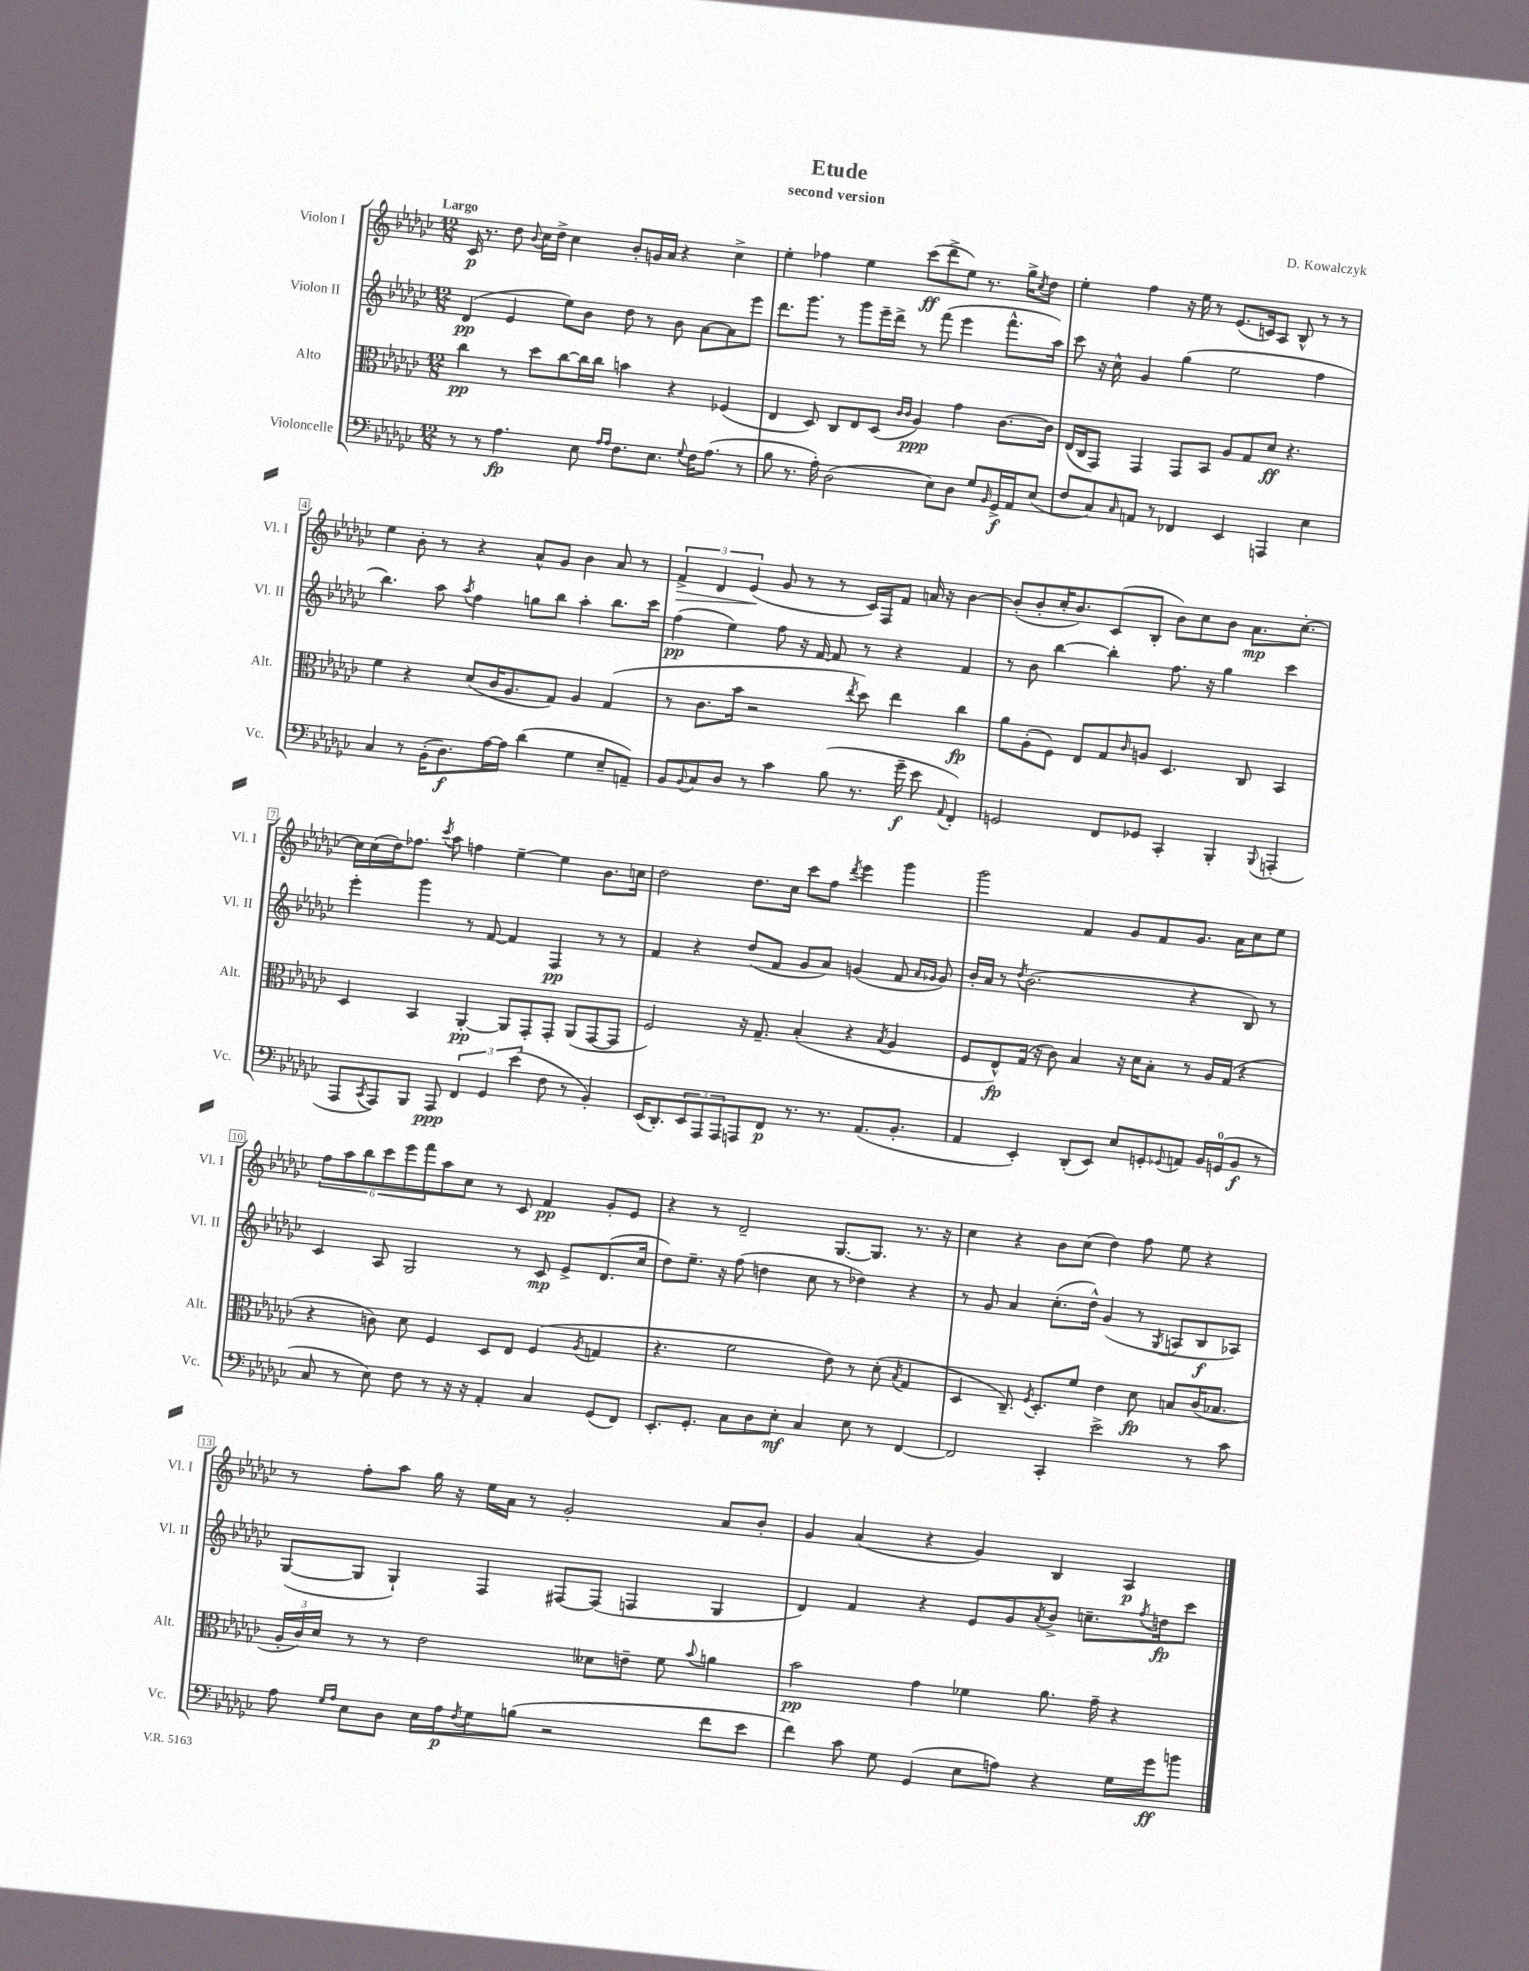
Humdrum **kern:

**kern	**kern	**kern	**kern
*staff4	*staff3	*staff2	*staff1
*clefF4	*clefC3	*clefG2	*clefG2
*k[b-e-a-d-g-c-]	*k[b-e-a-d-g-c-]	*k[b-e-a-d-g-c-]	*k[b-e-a-d-g-c-]
*M12/8	*M12/8	*M12/8	*M12/8
8r	4cc-	(4d-	16c-
.	.	.	8.r
8r	.	.	.
4.A-	8r	4e-	8dd-
.	.	.	8qqb-
.	8dd-	.	16cc-
.	.	.	16dd-^
.	[8cc-	8ee-)	4cc-
8E-	16cc-]	8b-	.
.	16cc-	.	.
16qqA-	.	.	.
16qqA-	.	.	.
8.F	4b	8dd-	8b-'
.	.	8r	16g
8.E-	.	.	16a-
.	4r	8b-	4r
8qqG-	.	.	.
16F	.	[8a-	.
(8.A-	.	.	.
.	(4F-	8a-]	4cc-^
8r	.	8eee-	.
=	=	=	=
8B-	4E-	8.ddd-	4ee-'
8.r	.	.	.
.	.	8.ggg-	.
.	8D-)	.	4ff-
16A-')	.	.	.
(2D-	8C-	8r	.
.	8E-	8ggg-	4ee-
.	(8D-	16eee-~	.
.	.	16ddd-^	.
.	16qqc-	.	.
.	16qqc-	.	.
.	4A-)	8r	(8ccc-
8E-)	.	(8fff	8ddd-^
8D-	4g-	4eee-	8ee-)
8G-	.	.	8.r
16qqBB-	.	.	.
16GG-^	[8.c-	8.fff^^	.
16AA-	.	.	16gg-^
.	.	.	8qcc-
(8E-	.	.	8dd-
.	16c-]	16aa-)	.
=	=	=	=
8F	(16E-	8ccc-	4ee-'
.	16C-	.	.
8C-)	8GG-)	16r	.
.	.	16cc-^^	.
16qqC-	.	.	.
8AA	4GG-	4g-	4ff
8r	.	.	.
4FF-	8GG-	(4gg-	16r
.	.	.	16ee-
.	8BB-	.	8r
4EE-	8A-	2ee-	(8.e-
.	8G-	.	.
.	.	.	16c)
4AAA	8d-	.	8A-
.	4.r	.	8B-^^
4E-	.	4ff	8r
.	.	.	8r
=	=	=	=
4C-	4f	4.bb-)	4ee-
8r	4r	.	8b-'
(16BB-'	.	8aa-	8r
8.D-)	.	.	.
.	.	8qaa-	.
.	(8d-	4ff	4r
[16A-	16c-	.	.
16A-]	8.A-	.	.
(4d-	.	8gg	8a-^^
.	8G-)	8bb-	8g-
4G-	4A-	4aa-'	4b-
8E-~	(4G-	8.bb-	8a-
8AA~)	.	.	8r
.	.	16ccc-	.
=	=	=	=
8BB-	8r	(4ff	6f^
8qqBB-	.	.	.
8C-	8.c-	.	.
.	.	.	6d-
8D-	.	4ee-)	.
.	16b-	.	.
.	.	.	(6e-
8r	2r	.	.
4c-	.	8ff	8g-
.	.	16r	8r
.	.	[16f	.
(8B-	.	8f]	8r
.	8qee-	.	.
8.r	8dd-)	8r	16c-)
.	.	.	16F
.	4ee-	4r	8f
16g-~	.	.	.
8e-	.	.	16a
.	.	.	16r
8qqAA-	.	.	.
4FF')	4cc-	4f	[4b-
=	=	=	=
2GG	8a-	8r	(8b-']
.	(8A-'	8b-	8b-'
.	8F)	[4bb-	16cc-'
.	.	.	8.b-)
.	8E-	.	.
8FF	8G-	4bb-']	(8c-
.	16qqc-	.	.
8GG-	8A	.	8B-'
4CC-'	4.D-	8.ff	8b-)
.	.	.	8cc-
.	.	16r	.
4BBB-'	.	4gg-	8b-
.	8C-	.	8.a-
8qqBBB-	.	.	.
(4AAA'	4BB-	4ccc-	.
.	.	.	[8.cc-'
=	=	=	=
8AAA-	4D-	4eee-'	16cc-]
.	.	.	(16cc-
8qCC-	.	.	.
8AAA-)	.	.	16dd-)
.	.	.	8.ff-
8BBB-	4BB-	4ggg-	.
.	.	.	8qccc-
8AAA-	.	.	8aa-
6FF	[4AA-'	8r	4ff
.	.	[8f	.
6GG-	.	.	.
.	8AA-]	4f]	[4ee-~
(6e-	.	.	.
.	8GG-'	.	.
8F	8GG-'	4F	4ee-]
8r	(8AA-	.	.
4BB-')	[8GG-	8r	8.b-
.	8GG-]	8r	.
.	.	.	16cc
=	=	=	=
(16EE-	2F)	4f	2dd-
8.DD-')	.	.	.
12EE-	.	4r	.
12AAA-	.	.	.
12AAA-	.	.	.
8AAA	16r	(8dd-	8.dd-
.	8.G-~	.	.
8FF	.	8f	.
.	.	.	16cc-
8.r	(4B-'	8g-	8ccc-
.	.	8a-)	8ff
8.r	.	.	.
.	.	.	8qddd-
.	4r	(4g	4eee-
(8.AA-	.	.	.
.	8qB-	.	.
.	4A-	8f	4ggg-
8.BB-'	.	.	.
.	.	16qqa-	.
.	.	16qqg-	.
.	.	8g-)	.
=	=	=	=
4AA-	8F	16b-'	2ggg-
.	.	16a-	.
.	8E-^^)	8r	.
.	.	8qdd-	.
4EE-')	(16G-	(2.b-	.
.	16r	.	.
.	8c-)	.	.
(8DD-'	4B-	.	4f
8EE-)	.	.	.
8E-	16r	.	8g-
.	16d-	.	.
8GG'	8B-'	.	8f
8qqGG-	.	.	.
8AA	8r	4r	8.g-
16BB-	16A-	.	.
(16GG	(16G-	.	16a-
8BB-	4r	8B-)	8cc-
8r	.	8r	8ee-
=	=	=	=
8C-	4r	4c-	12ff
.	.	.	12aa-
8r	.	.	.
.	.	.	12bb-
8E-)	8c)	8A-	12ccc-
.	.	.	12eee-
8F	8d-	2G-	.
.	.	.	12fff
8r	4F	.	8aa-
16r	.	.	8cc-
16r	.	.	.
4AA-'	8D-	.	8r
.	8E-	8r	8c-
4C-	(4F	8c-	4f
.	.	8e-^	.
.	8qA-	.	.
(8GG-	4G	(8.d-	8g-'
8FF)	.	.	8e-
.	.	16cc-	.
=	=	=	=
8.EE-'	4.r	8dd-)	4r
.	.	8.ee-~	.
8.GG-'	.	.	.
.	.	.	8r
.	.	16r	.
8C-	2f	(8ff	2d-~
8D-	.	4dd	.
8E-'	.	.	.
4C-	.	8cc-	.
.	8e-)	8r	[8.G-
8E-	8r	4dd-)	.
.	.	.	8.G-]
8r	(8d-'	.	.
.	8qB-	.	.
[4FF	4G-	4r	8.r
.	.	.	16r
=	=	=	=
2FF]	4D-	8r	4cc-
.	.	8g-	.
.	8.C-~)	4a-	4r
.	8qF	.	.
.	8.D-'	.	.
4CC-'	.	(8.cc-'	8b-
.	8f	.	(8cc-
.	.	16dd-^^)	.
2e-^	4e-	(4g-	4dd-)
.	8d-	8r	8ff
.	.	8qG-	.
.	8B	8A	8ee-
8r	(16c-	8B-	4r
.	8.B-	.	.
8c-	.	8A-)	.
=	=	=	=
8A-	24A-'	([8G-	8r
.	24c-)	.	.
.	24d-	.	.
16qqG-	.	.	.
16qqA-	.	.	.
8E-	8r	8G-]	8ff'
8D-	8r	4G-`)	8aa-
16E-	2e-	.	16gg-
16A-	.	.	16r
8qF	.	.	.
8G-	.	4F	16ee-
.	.	.	16a-
(8B	.	.	8r
2r	.	[8F#	2g-'
.	8d--	(8F#]	.
.	8e~	4F	.
.	8f	.	.
.	8qqb-	.	.
8f	4a	4G-	8a-
8e-	.	.	8b-'
=	=	=	=
4f)	2b-	4d-)	4g-
8c-	.	4f	(4a-
8G-	.	.	.
(4GG-	4g-	4r	4r
8E-	4f-	8e-	4g-)
8A)	.	8g-	.
.	.	8qa-	.
4r	8.a-	8b-^	4B-
.	.	8.cc~	.
.	16g-~	.	.
16G-	4r	.	4A-
.	.	8qff	.
16g-	.	16dd	.
8b	.	8ccc-	.
==	==	==	==
*-	*-	*-	*-
